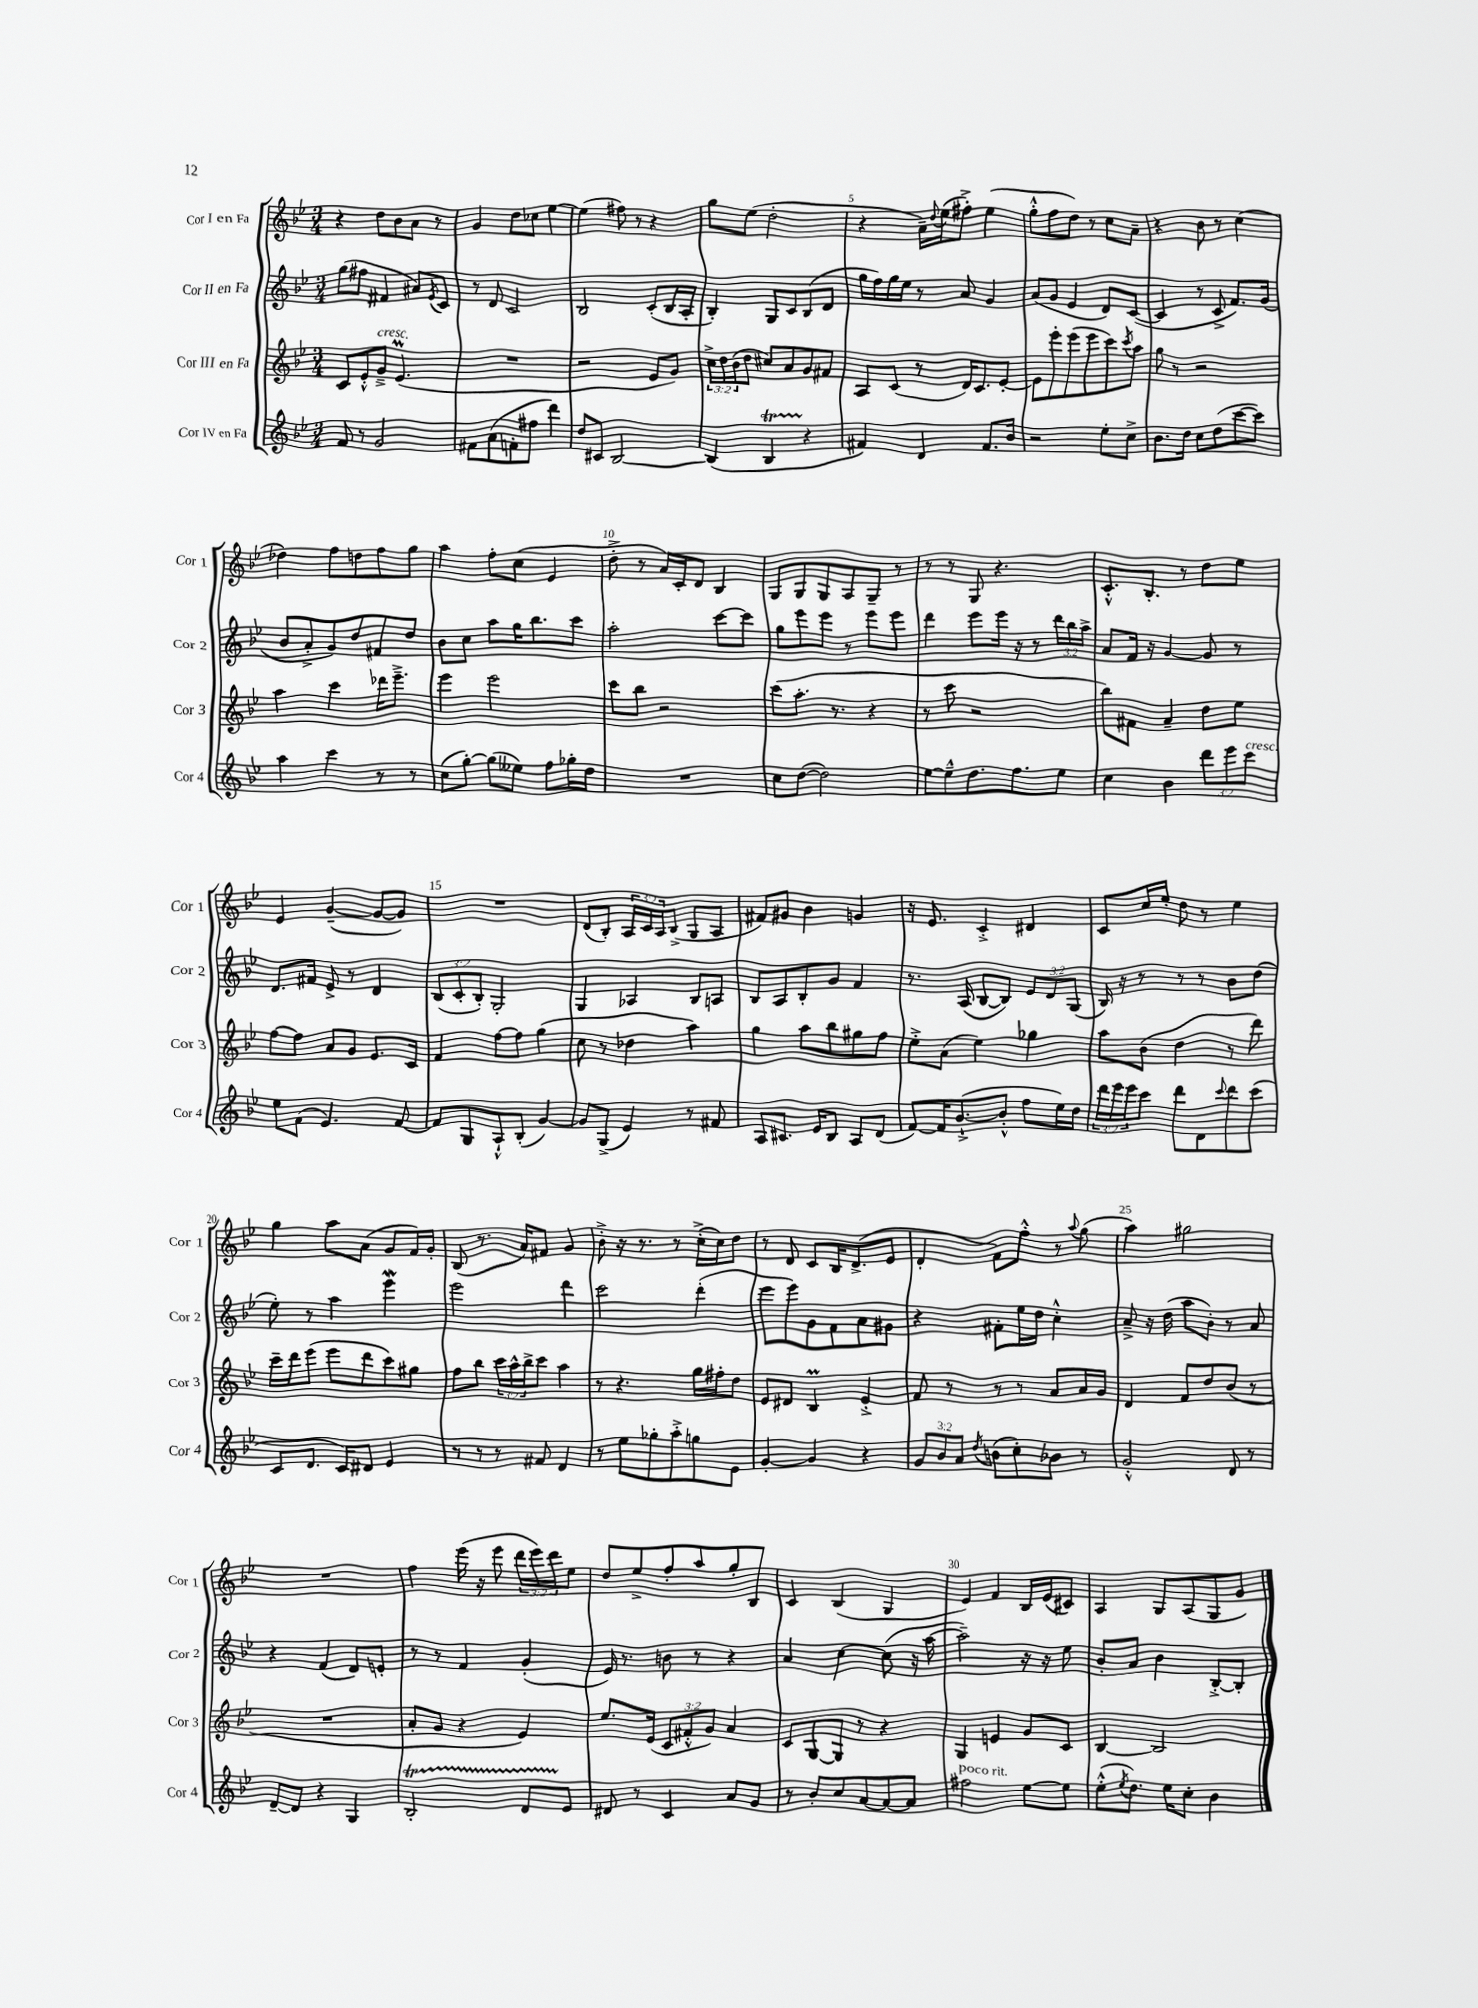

**kern	**kern	**kern	**kern
*staff4	*staff3	*staff2	*staff1
*clefG2	*clefG2	*clefG2	*clefG2
*k[b-e-]	*k[b-e-]	*k[b-e-]	*k[b-e-]
*M3/4	*M3/4	*M3/4	*M3/4
8f	8c	(8gg	4r
8r	8e-'^^	8ff#	.
2g	8g~^	4f#	8dd
.	(4.e-	.	8b-
.	.	8a#)	8a
.	.	8qe-	.
.	.	8c	8r
=	=	=	=
8f#	2.r	8r	4g
(8a	.	8d	.
8f'	.	2c	8dd
8ff#	.	.	8cc-
4ddd)	.	.	[4ee-
=	=	=	=
8dd	2r	2B-	(4ee-]
8c#	.	.	.
[2B-	.	.	8ff#)
.	.	.	8r
.	8e-	(8c'	4r
.	8g)	16B-	.
.	.	16A'	.
=	=	=	=
(4B-]	24cc^	4B-')	8gg
.	24dd	.	.
.	(24b-	.	.
.	8dd	.	(8ee-
4B-	8cc#)	8G	2dd'
.	8a	8c	.
4r	8g	(8B-	.
.	8f#	8d	.
=	=	=	=
4f#)	8A	16gg	4r
.	.	16ff)	.
.	(8c	16gg	.
.	.	16ee-	.
4d	8r	8r	16a~)
.	.	.	8qqdd
.	.	.	(16ee-
.	16d)	8a	8ff#'^)
.	8.c	.	.
8.f#	.	4g	(4ee-
.	[8e-'	.	.
16b-	.	.	.
=	=	=	=
2r	8e-]	(8a	8gg'^^
.	8eee-'	8g	8ff
.	(8eee-	4e-	8dd)
.	8eee-	.	8r
8ee-'	8ccc)	8d)	8cc
.	8qccc	.	.
8cc^	8aa	([8c	8a~
=	=	=	=
8.b-	8gg	4c]	4r
.	8r	.	.
16dd	.	.	.
8cc	2r	8r	8b-
(8dd	.	8c^	8r
[8ccc	.	8.f)	(4cc
8ccc])	.	.	.
.	.	(16g	.
=	=	=	=
4aa	4aa	8b-	4dd-)
.	.	8a'^	.
4ccc	4ccc	8g)	8ff
.	.	8dd	8dd
8r	16ddd-	8f#	8ff
.	8.eee-~^	.	.
8r	.	8dd	8gg
=	=	=	=
(8cc	4eee-	8b-	4aa
[8gg')	.	8cc	.
(8gg]	2eee-	8aa	8ff'
8ee--)	.	16gg	(8cc
.	.	8.bb-	.
8ff	.	.	4e-
16gg-'	.	8ccc	.
16dd	.	.	.
=	=	=	=
2.r	8ccc	2aa'	8dd'^
.	8bb-	.	8r
.	2r	.	16a)
.	.	.	16c'
.	.	.	8d
.	.	[8ccc	4B-
.	.	8ccc]	.
=	=	=	=
8cc	(8ccc	8gg	8G
([8dd	8.aa'	8eee-	8G
2dd])	.	8eee-	8G
.	8.r	.	.
.	.	8r	8A
.	4r	8eee-	8G~
.	.	8eee-	8r
=	=	=	=
[8ee-	8r	4ddd	8r
8ee-~^^]	8ccc	.	8r
8.dd	2r	8eee-	8G
.	.	16eee-	4.r
8.ff	.	16r	.
.	.	8r	.
8ee-	.	24ddd	.
.	.	24bb-	.
.	.	24aa^	.
=	=	=	=
4cc	8bb-)	8a	8.c'^^
.	8f#	16f	.
.	.	16r	8.B-'
4b-	4a~	[4g	.
.	.	.	8r
12ddd	8dd	8g]	8dd
12eee-	.	.	.
.	8ee-	8r	8ee-
12ccc	.	.	.
=	=	=	=
8ee-	[8ff	8.d	4e-
(8f	8ff]	.	.
.	.	16f#	.
4.e-)	8a	8e-^	([4g~
.	8g	8r	.
.	8.e-	4d	8g_
[8f	.	.	8g])
.	16c	.	.
=	=	=	=
8f]	4f	(12B-	2.r
.	.	12c'	.
8G	.	.	.
.	.	12B-')	.
8A`^^	[8ff	2G'	.
(8B-'	8ff]	.	.
[4g)	(4gg	.	.
=	=	=	=
8g]	8cc	4G	(8d
(8G^	8r	.	8B-')
4e-)	4dd-	4A-	24A
.	.	.	24c
.	.	.	24A
.	.	.	(8B-^
8r	4aa)	8B-	8G
8f#	.	8A	8A
=	=	=	=
8A	4gg	8B-	8f#)
8.c#	.	8A	8g#
.	8aa	8B-'	4b-
16e-	.	.	.
8B-	8bb-	8g	.
8A	8gg#	4f	4g
(8d	8ff	.	.
=	=	=	=
[8f)	8ee-'^	8.r	16r
.	.	.	8.e-
16f]	(8a	.	.
([8.b-`^	.	(16A	.
.	4ee-)	[8B-	4c'^
8b-'^^]	.	8B-])	.
8ff	4gg-	12e-	4d#
.	.	12d	.
16ee-)	.	.	.
.	.	(12G	.
16dd	.	.	.
=	=	=	=
24ddd	8aa	16B-)	8c
24eee-	.	.	.
.	.	16r	.
24eee-	.	.	.
8ccc	(8b-	8r	16cc
.	.	.	16ee-'
8ddd	4dd	8r	8dd
8d	.	8r	8r
8qqccc	.	.	.
8ddd	8r	8b-	4ee-
(8ccc	8ddd)	(8dd	.
=	=	=	=
8c	16ccc~	8ee-')	4gg
.	16ddd	.	.
8.d	(8eee-	8r	.
.	8eee-	4aa	8aa
16c)	.	.	.
8d#	8ddd	.	(8a
4e-	8ccc)	4eee-	8g
.	8gg#	.	16f)
.	.	.	16g'
=	=	=	=
8r	8ff	2eee-	(8B-
8r	8bb-	.	8.r
8r	24ccc	.	.
.	24aa^^	.	.
.	.	.	16a)
.	24bb-^	.	.
8f#	8ccc	.	8f#
4d	4aa	4ddd	4g
=	=	=	=
8r	8r	2ccc	8b-'^
8ee-	4.r	.	16r
.	.	.	8.r
8gg-'	.	.	.
8aa'^	.	.	8r
8gg	16gg	(4ddd'	(16cc'^
.	16ff#'	.	16cc)
8e-	8dd	.	8dd
=	=	=	=
[4g'	8e-	8eee-	8r
.	8d#	8eee-)	8d
4g]	4B-	8g	8c
.	.	8f	16B-
.	.	.	(8.d^
4r	4e-'^	8a	.
.	.	8g#	8e-
=	=	=	=
12g	8f	4r	4d'
12b-	.	.	.
.	8r	.	.
12a	.	.	.
8qdd	.	.	.
(8b	8r	8f#'	8f)
8cc')	8r	16ee-	8ff'^^
.	.	16dd	.
8b-	8a	4cc'^^	8r
.	.	.	8qqaa
8r	16a	.	(8gg
.	16g	.	.
=	=	=	=
2g'^^	4d	8a~^	4aa)
.	.	16r	.
.	.	(16dd	.
.	8f	8aa	2gg#
.	8dd	8b-')	.
8d	(8b-	8r	.
8r	8r	8a	.
=	=	=	=
[8d~	2.r	4r	2.r
8d]	.	.	.
4r	.	(4f	.
4G	.	8d)	.
.	.	8e'	.
=	=	=	=
2B-'	8a'	8r	4ff
.	8g	8r	.
.	4r	4f	(16eee-
.	.	.	16r
.	.	.	8eee-
8d	4e-)	(4g'	24ddd
.	.	.	24eee-)
.	.	.	24ddd
8e-	.	.	8ee-
=	=	=	=
8d#	8.ee-	16e-)	8dd
.	.	8.r	.
8r	.	.	8ee-^
.	(16e-	.	.
4c	12c	8b	8ff'
.	12f#'^^	.	.
.	.	8r	8aa
.	12g)	.	.
8a	4a	4r	8gg'
8g	.	.	8B-
=	=	=	=
8r	8c	4a	4c
8b-'	[8G	.	.
8cc	8G]	[4cc	(4B-
[8a	8r	.	.
8a_	4r	(8cc]	4G
8a]	.	16r	.
.	.	[16aa	.
=	=	=	=
2ff#	4G	2aa~])	4e-)
.	4e	.	4f
[8ee-	8g	16r	16B-
.	.	16r	(16e-
8ee-]	8c	8ee-	8c#)
=	=	=	=
(8ee-'^^	[4B-	8b-'	4A
8qee-	.	.	.
8.dd)	.	8a	.
.	2B-]	4b-	8G
16ee-	.	.	.
8cc'	.	.	(8A
4b-	.	[8B-'^	8G
.	.	8B-']	8g)
==	==	==	==
*-	*-	*-	*-
